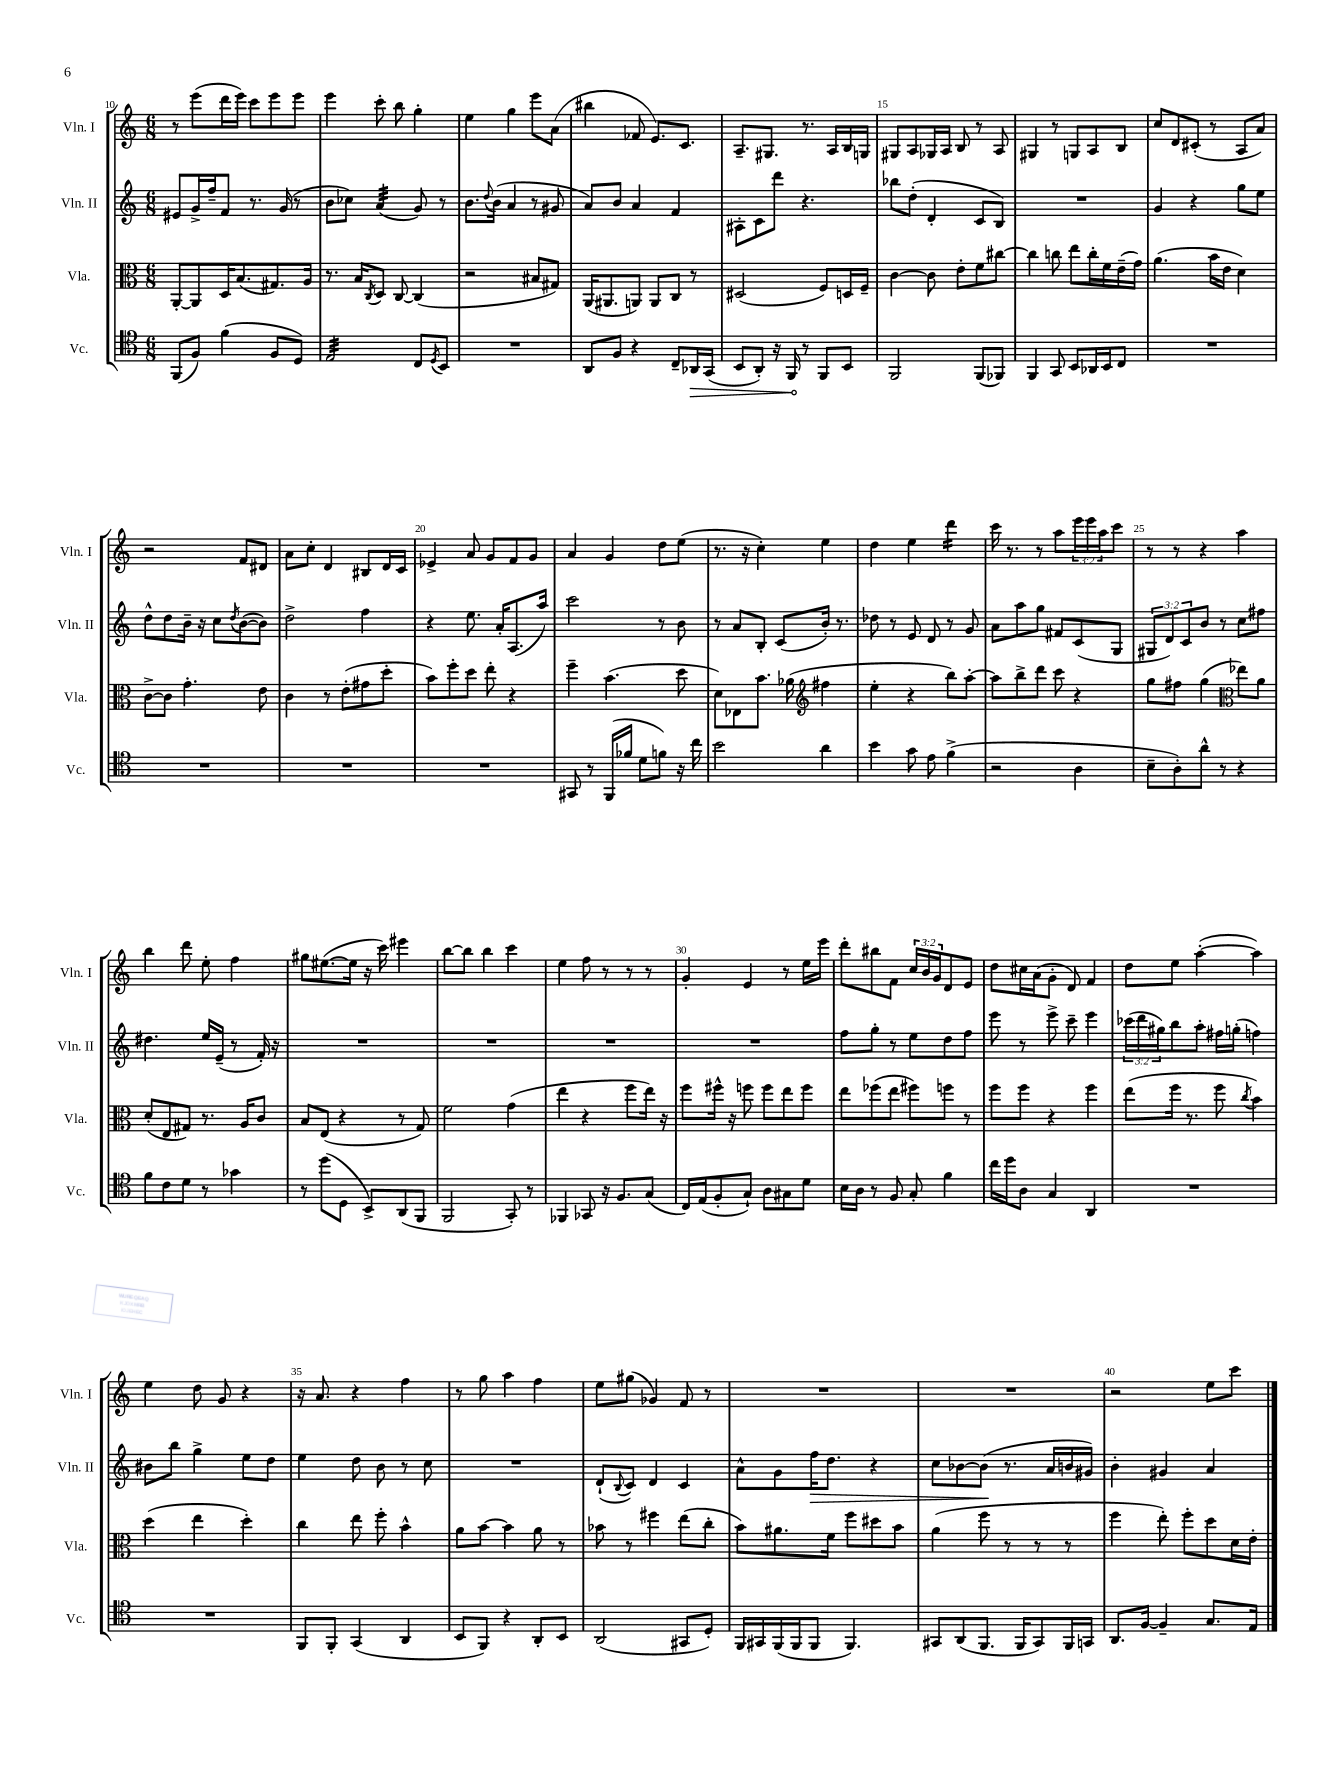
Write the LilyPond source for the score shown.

<<
\new StaffGroup <<
\new Staff = "s0" \with { instrumentName = "Vln. I" shortInstrumentName = "Vln. I" } {
    \clef treble \key c \major \numericTimeSignature \time 6/8 \override Staff.TupletNumber.text = #tuplet-number::calc-fraction-text
    r8 e'''8( d'''16 e'''16) c'''8 e'''8 e'''8 |
    e'''4 c'''8-. b''8 g''4-. |
    e''4 g''4 e'''8 a'8( |
    bis''4 fes'8 e'8.) c'8. |
    a8.-- gis8. r8. a16 b16 g16 |
    gis8 a8 ges16 a16 b8 r8 a8 |
    gis4 r8 g8 a8 b8 |
    c''8 d'8 cis'8-.( r8 a8 a'8) |
    r2 f'8 dis'8 |
    a'8 c''8-. d'4 bis8 d'16 c'16 |
    ees'4-> a'8 g'8 f'8 g'8 |
    a'4 g'4 d''8 e''8( |
    r8. r16 c''4-.) e''4 |
    d''4 e''4 d'''4:16 |
    c'''16 r8. r8 a''8 \tuplet 3/2 { e'''16 e'''16 a''16 } c'''8 |
    r8 r8 r4 a''4 |
    b''4 d'''8 e''8-. f''4 |
    gis''8 eis''8.~( eis''16 r16 c'''16) eis'''4 |
    b''8~ b''8 b''4 c'''4 |
    e''4 f''8 r8 r8 r8 |
    g'4-. e'4 r8 e''16 e'''16 |
    d'''8-. bis''8 f'8 \tuplet 3/2 { c''16 b'16 g'16 } d'8 e'8 |
    d''8 cis''16 a'16( g'8-. d'8) f'4 |
    d''8 e''8 a''4~-.( a''4) |
    e''4 d''8 g'8 r4 |
    r16 a'8. r4 f''4 |
    r8 g''8 a''4 f''4 |
    e''8 gis''8( ges'4) f'8 r8 |
    R2. |
    R2. |
    r2 e''8 c'''8 \bar "|." |
}
\new Staff = "s1" \with { instrumentName = "Vln. II" shortInstrumentName = "Vln. II" } {
    \clef treble \key c \major \numericTimeSignature \time 6/8 \override Staff.TupletNumber.text = #tuplet-number::calc-fraction-text
    eis'8 g'16-> f''16-- f'8 r8. g'16( r8 |
    b'8 ces''8) a'4:32( g'8) r8 |
    b'8. \appoggiatura { d''8 } b'16( a'4 r8 gis'8 |
    a'8) b'8 a'4 f'4 |
    ais8-. c'8 d'''8 r4. |
    bes''8 d''8-.( d'4-. c'8 b8) |
    R2. |
    g'4 r4 g''8 e''8 |
    d''8-^ d''8 b'16-- r16 c''8 \acciaccatura { d''8 } b'8~( b'8) |
    d''2-> f''4 |
    r4 e''8. a'16-. a8.( a''16) |
    c'''2 r8 b'8 |
    r8 a'8 b8-. c'8( b'16-.) r8. |
    des''8 r8 e'8 d'8 r8 g'8 |
    a'8 a''8 g''8 fis'8 c'8( g8 |
    \tuplet 3/2 { gis8 d'8) c'8 } b'8 r8 c''8 fis''8 |
    dis''4. e''16 e'16--( r8 f'16-.) r16 |
    R2. |
    R2. |
    R2. |
    R2. |
    f''8 g''8-. r8 e''8 d''8 f''8 |
    e'''8 r8 e'''8-> c'''8-- e'''4 |
    \tuplet 3/2 { ces'''16( d'''16 gis''16) } b''8 a''8-. fis''16 g''16-.( f''4) |
    bis'8 b''8 g''4-> e''8 d''8 |
    e''4 d''8 b'8 r8 c''8 |
    R2. |
    d'8-!( \appoggiatura { b8 } c'8) d'4 c'4 |
    a'8-^ g'8 f''16\> d''8. r4 |
    c''8 bes'8~ bes'8\!( r8. a'16 b'16 gis'16) |
    b'4-. gis'4 a'4 \bar "|." |
}
\new Staff = "s2" \with { instrumentName = "Vla." shortInstrumentName = "Vla." } {
    \clef alto \key c \major \numericTimeSignature \time 6/8
    a,8~-. a,8 d16 b8.( gis8.) a16 |
    r8. b16 \acciaccatura { c8 } d8 c8~ c4( |
    r2 bis8 gis8) |
    a,16( ais,8. a,8) a,8 c8 r8 |
    dis2( f8) d16 f16-- |
    c'4~ c'8 e'8-. f'8 cis''8~ |
    cis''4 c''8 e''8 c''16-. f'16 e'16--( g'16) |
    a'4.( b'16 e'16 d'4) |
    c'8~-> c'8 g'4.-. e'8 |
    c'4 r8 e'8-.( gis'8 d''8-. |
    b'8) f''8-. d''8 e''8-. r4 |
    f''4-- b'4.( d''8 |
    d'8) ees8 b'8. aes'16( \clef treble fis''4 |
    e''4-. r4 b''8) a''8~-. |
    a''8 b''8-> d'''8 c'''8 r4 |
    g''8 fis''8 g''4( \clef alto ees''8) a'8 |
    d'8-.( e8 gis8) r8. a16 c'8 |
    b8 e8( r4 r8 g8) |
    f'2 g'4( |
    e''4 r4 f''8 e''16) r16 |
    f''8 fis''16-^ r16 f''8 f''8 e''8 f''8 |
    e''8 fes''8( e''8 fis''8) f''8 r8 |
    f''8 f''8 r4 f''4 |
    e''8( f''16 r8. f''8 \acciaccatura { c''8 } b'4) |
    d''4( e''4 d''4-.) |
    c''4 e''8 f''8-. b'4-^ |
    a'8 b'8~ b'4 a'8 r8 |
    bes'8 r8 fis''4 e''8( c''8-. |
    b'8) ais'8. f'16 f''8 dis''8 b'8 |
    a'4( f''8 r8 r8 r8 |
    f''4 e''8-.) f''8-. d''8 d'16 e'16-. \bar "|." |
}
\new Staff = "s3" \with { instrumentName = "Vc." shortInstrumentName = "Vc." } {
    \clef tenor \key c \major \numericTimeSignature \time 6/8
    f,8( f8) f'4( f8 d8) |
    e2:32 c8 \acciaccatura { d8 } b,8 |
    R2. |
    a,8 f8 r4 c8-- \once \override Hairpin.circled-tip = ##t aes,16\> g,16( |
    b,8 a,8-.) r16 f,16\! r8 f,8 b,8 |
    f,2 f,8( fes,8) |
    f,4 g,8 b,8 aes,16 b,16 c8 |
    R2. |
    R2. |
    R2. |
    R2. |
    gis,8 r8 f,16( fes'16 d'8 f'8) r16 c''16 |
    b'2 a'4 |
    b'4 g'8 e'8 f'4->( |
    r2 a4 |
    b8-- a8-.) a'8-^ r8 r4 |
    f'8 c'8 d'8 r8 ges'4 |
    r8 d''8( d8 b,8->) a,8( f,8 |
    f,2 g,8-.) r8 |
    fes,4 ges,8 r16 f8. g8( |
    c16) e16( f8-. g8-!) a8 gis8 d'8 |
    b16 a16 r8 f8 g8-. f'4 |
    c''16 d''16 a8 g4 a,4 |
    R2. |
    R2. |
    f,8 f,8-. g,4( a,4 |
    b,8 f,8) r4 a,8-. b,8 |
    a,2( gis,8 d8-.) |
    f,16 gis,16 f,16( f,16 f,8 f,4.) |
    gis,8 a,8( f,8. f,16 gis,8) f,16 g,16 |
    a,8. f16~ f4-- g8. e16 \bar "|." |
}
>>
>>
\layout { \context { \Score currentBarNumber = #10 \override BarNumber.break-visibility = ##(#f #t #t) barNumberVisibility = #(every-nth-bar-number-visible 5) } }
